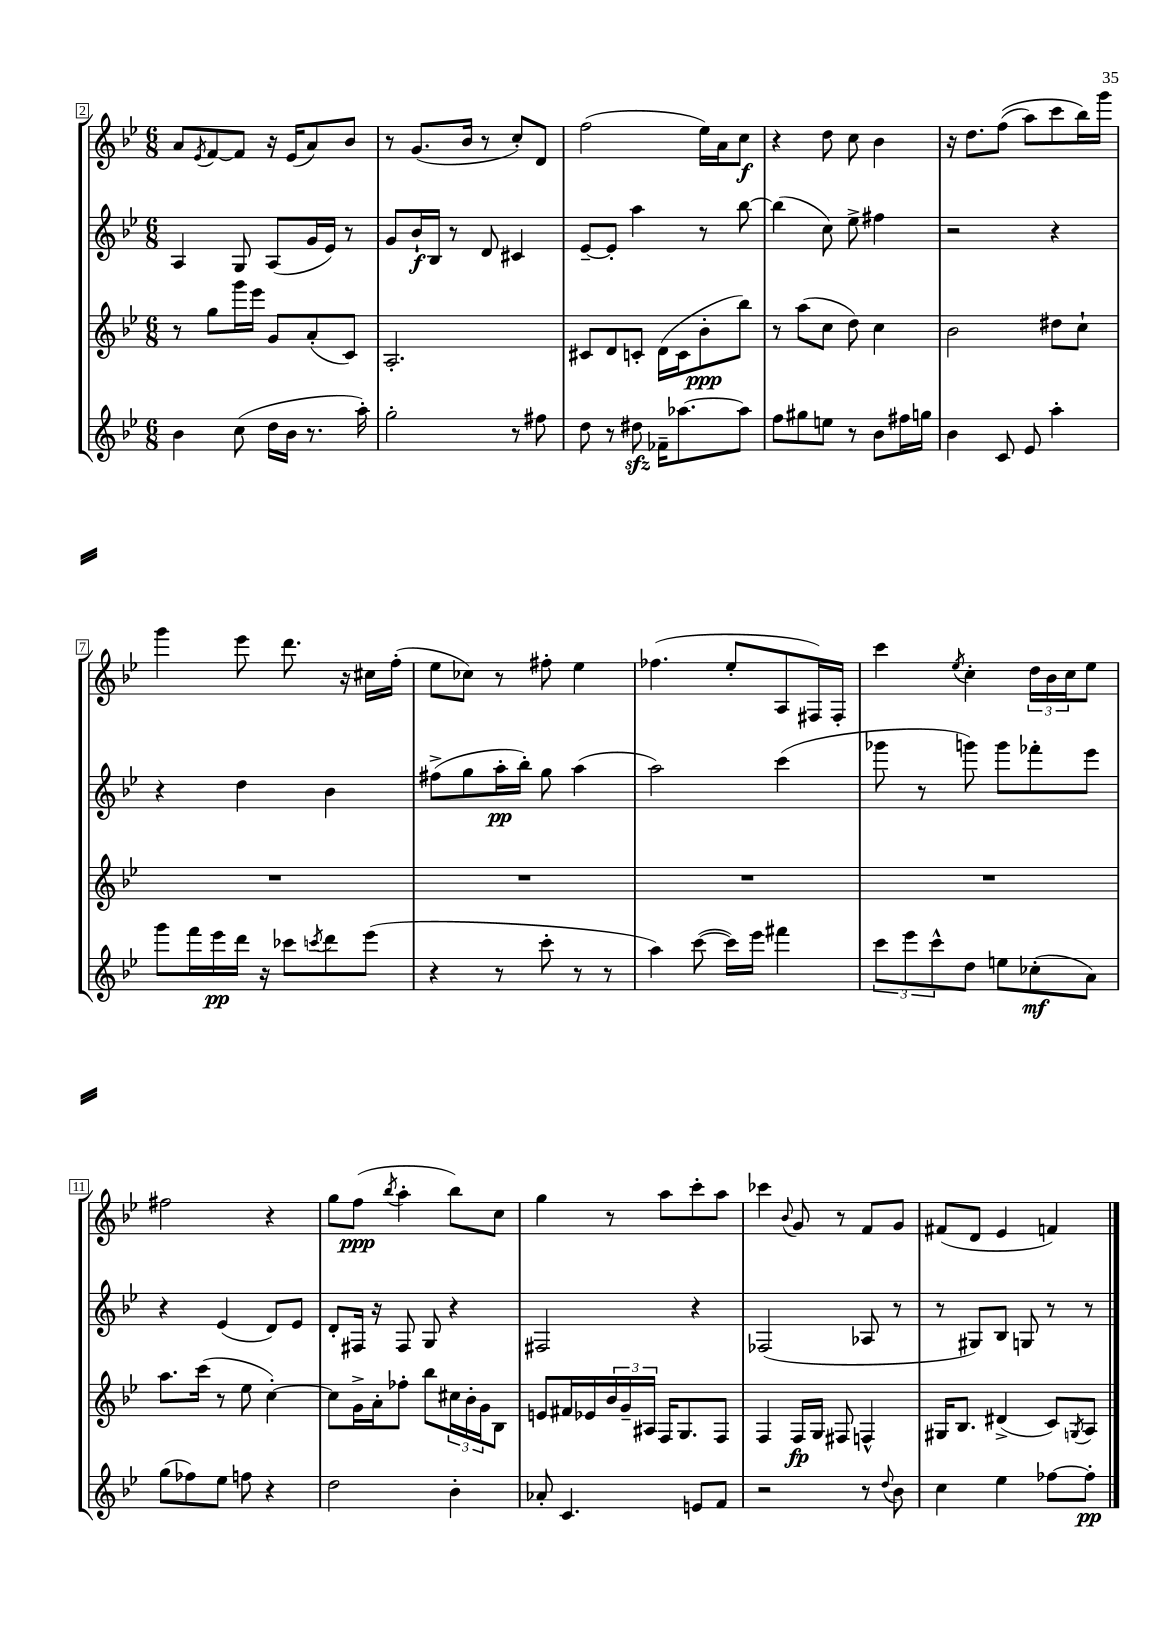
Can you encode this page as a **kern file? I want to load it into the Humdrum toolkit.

**kern	**dynam	**kern	**dynam	**kern	**dynam	**kern	**dynam
*part4	*part4	*part3	*part3	*part2	*part2	*part1	*part1
*staff4	*staff4	*staff3	*staff3	*staff2	*staff2	*staff1	*staff1
*clefG2	*	*clefG2	*	*clefG2	*	*clefG2	*
*k[b-e-]	*	*k[b-e-]	*	*k[b-e-]	*	*k[b-e-]	*
*M6/8	*	*M6/8	*	*M6/8	*	*M6/8	*
=2	=2	=2	=2	=2	=2	=2	=2
4b-\	.	8r	.	4A/	.	8a/L	.
.	.	.	.	.	.	8qe-/	.
.	.	8gg\L	.	.	.	[8f/	.
(8cc\	.	16ggg\L	.	8G/	.	8f/J]	.
.	.	16eee-\JJ	.	.	.	.	.
16dd\LL	.	8g/L	.	(8A/L	.	16r	.
16b-\JJ	.	.	.	.	.	(16e-/KL	.
8.r	.	(8a'/	.	16g/L	.	8a/)	.
.	.	.	.	16e-/JJ)	.	.	.
.	.	8c/J)	.	8r	.	8b-/J	.
16aa'\)	.	.	.	.	.	.	.
=3	=3	=3	=3	=3	=3	=3	=3
2gg'\	.	2.A'/	.	8g/L	.	8r	.
.	.	.	.	16b-`/L	f	(8.g/L	.
.	.	.	.	16B-/JJ	.	.	.
.	.	.	.	8r	.	.	.
.	.	.	.	.	.	16b-/Jk	.
.	.	.	.	8d/	.	8r	.
8r	.	.	.	4c#X/	.	8cc'/L)	.
8ff#X\	.	.	.	.	.	8d/J	.
=4	=4	=4	=4	=4	=4	=4	=4
8dd\	.	8c#X/L	.	[8e-~/L	.	(2ff\	.
8r	.	8d/	.	8e-'/J]	.	.	.
8dd#Xzz\	.	8cn'/J	.	4aa\	.	.	.
16f-X~\KL	.	(16d\LL	.	.	.	.	.
[8.aa-X\	.	16c\J	.	.	.	.	.
.	.	8b-'\	ppp	8r	.	16ee-\LL)	.
.	.	.	.	.	.	16a\J	.
8aa-\J]	.	8bb-\J)	.	[8bb-\	.	8cc\J	f
=5	=5	=5	=5	=5	=5	=5	=5
8ff\L	.	8r	.	(4bb-\]	.	4r	.
8gg#X\	.	(8aa\L	.	.	.	.	.
8een\J	.	8cc\J	.	8cc\)	.	8dd\	.
8r	.	8dd\)	.	8ee-^\	.	8cc\	.
8b-\L	.	4cc\	.	4ff#X\	.	4b-\	.
16ff#X\L	.	.	.	.	.	.	.
16ggn\JJ	.	.	.	.	.	.	.
=6	=6	=6	=6	=6	=6	=6	=6
4b-\	.	2b-\	.	2r	.	16r	.
.	.	.	.	.	.	8.dd\L	.
8c/	.	.	.	.	.	((8ff\J	.
8e-/	.	.	.	.	.	8aa\L)	.
4aa'\	.	8dd#X\L	.	4r	.	8ccc\	.
.	.	8cc`\J	.	.	.	16bb-\L)	.
.	.	.	.	.	.	16ggg\JJ	.
!!LO:LB:g=z
=7	=7	=7	=7	=7	=7	=7	=7
8ggg\L	.	2.r	.	4r	.	4ggg\	.
16fff\L	.	.	.	.	.	.	.
16eee-\	pp	.	.	.	.	.	.
16ddd\JJ	.	.	.	4dd\	.	8eee-\	.
16r	.	.	.	.	.	.	.
8ccc-X\L	.	.	.	.	.	8.ddd\	.
8qcccn/	.	.	.	.	.	.	.
8ddd\	.	.	.	4b-\	.	.	.
.	.	.	.	.	.	16r	.
(8eee-\J	.	.	.	.	.	16cc#X\LL	.
.	.	.	.	.	.	(16ff'\JJ	.
=8	=8	=8	=8	=8	=8	=8	=8
4r	.	2.r	.	(8ff#X^\L	.	8ee-\L	.
.	.	.	.	8gg\	.	8cc-X\J)	.
8r	.	.	.	16aa'\L	pp	8r	.
.	.	.	.	16bb-'\JJ)	.	.	.
8ccc'\	.	.	.	8gg\	.	8ff#X'\	.
8r	.	.	.	(4aa\	.	4ee-\	.
8r	.	.	.	.	.	.	.
=9	=9	=9	=9	=9	=9	=9	=9
4aa\)	.	2.r	.	2aa\)	.	(4.ff-X\	.
([8ccc\	.	.	.	.	.	.	.
16ccc\LL])	.	.	.	.	.	8ee-'/L	.
16eee-\JJ	.	.	.	.	.	.	.
4fff#X\	.	.	.	(4ccc\	.	8A/	.
.	.	.	.	.	.	16F#X/L)	.
.	.	.	.	.	.	16F#'/JJ	.
=10	=10	=10	=10	=10	=10	=10	=10
12ccc\L	.	2.r	.	8ggg-X\	.	4ccc\	.
12eee-\	.	.	.	.	.	.	.
.	.	.	.	8r	.	.	.
12ccc^^\	.	.	.	.	.	.	.
.	.	.	.	.	.	8qee-/	.
8dd\J	.	.	.	8gggn\)	.	4cc'\	.
8een\L	.	.	.	8ggg\L	.	.	.
(8cc-X'\	mf	.	.	8fff-X'\	.	24dd\LL	.
.	.	.	.	.	.	24b-\	.
.	.	.	.	.	.	24cc\J	.
8a\J)	.	.	.	8eee-\J	.	8ee-\J	.
!!LO:LB:g=z
=11	=11	=11	=11	=11	=11	=11	=11
(8gg\L	.	8.aa\L	.	4r	.	2ff#X\	.
8ff-X\)	.	.	.	.	.	.	.
.	.	(16ccc\Jk	.	.	.	.	.
8ee-\J	.	8r	.	(4e-/	.	.	.
8ffn\	.	8ee-\	.	.	.	.	.
4r	.	[4cc'\)	.	8d/L)	.	4r	.
.	.	.	.	8e-/J	.	.	.
=12	=12	=12	=12	=12	=12	=12	=12
2dd\	.	8cc\L]	.	8d'/L	.	8gg\L	.
.	.	16g^\L	.	16F#X/Jk	.	(8ff\J	ppp
.	.	16a'\J	.	16r	.	.	.
.	.	.	.	.	.	8qbb-/	.
.	.	8ff-X'\J	.	8F#/	.	4aa'\	.
.	.	8bb-\L	.	8G/	.	.	.
4b-'\	.	24cc#X\L	.	4r	.	8bb-\L)	.
.	.	24b-'\	.	.	.	.	.
.	.	24g\J	.	.	.	.	.
.	.	8B-\J	.	.	.	8cc\J	.
=13	=13	=13	=13	=13	=13	=13	=13
8a-X'/	.	8en/L	.	2F#X/	.	4gg\	.
4.c/	.	16f#X/L	.	.	.	.	.
.	.	16e-X/	.	.	.	.	.
.	.	24b-/	.	.	.	8r	.
.	.	24g~/	.	.	.	.	.
.	.	24A#X/JJ	.	.	.	.	.
.	.	16F/KL	.	.	.	8aa\L	.
.	.	8.G/	.	.	.	.	.
8en/L	.	.	.	4r	.	8ccc'\	.
8f/J	.	8F/J	.	.	.	8aa\J	.
=14	=14	=14	=14	=14	=14	=14	=14
2r	.	4F/	.	(2F-X/	.	4ccc-X\	.
.	.	.	.	.	.	8qqb-/	.
.	.	16F/LL	fp	.	.	8g/	.
.	.	16G/JJ	.	.	.	.	.
.	.	8F#X/	.	.	.	8r	.
8r	.	4Fn^^/	.	8A-X/	.	8f/L	.
8qqdd/	.	.	.	.	.	.	.
8b-\	.	.	.	8r	.	8g/J	.
=15	=15	=15	=15	=15	=15	=15	=15
4cc\	.	16G#X/KL	.	8r	.	(8f#X/L	.
.	.	8.B-/J	.	.	.	.	.
.	.	.	.	8G#X/L)	.	8d/J	.
4ee-\	.	(4d#X^/	.	8B-/J	.	4e-/	.
.	.	.	.	8Gn/	.	.	.
[8ff-X\L	.	8c/L)	.	8r	.	4fn/)	.
.	.	8qGn/	.	.	.	.	.
8ff-'\J]	pp	8A/J	.	8r	.	.	.
==	==	==	==	==	==	==	==
*-	*-	*-	*-	*-	*-	*-	*-
